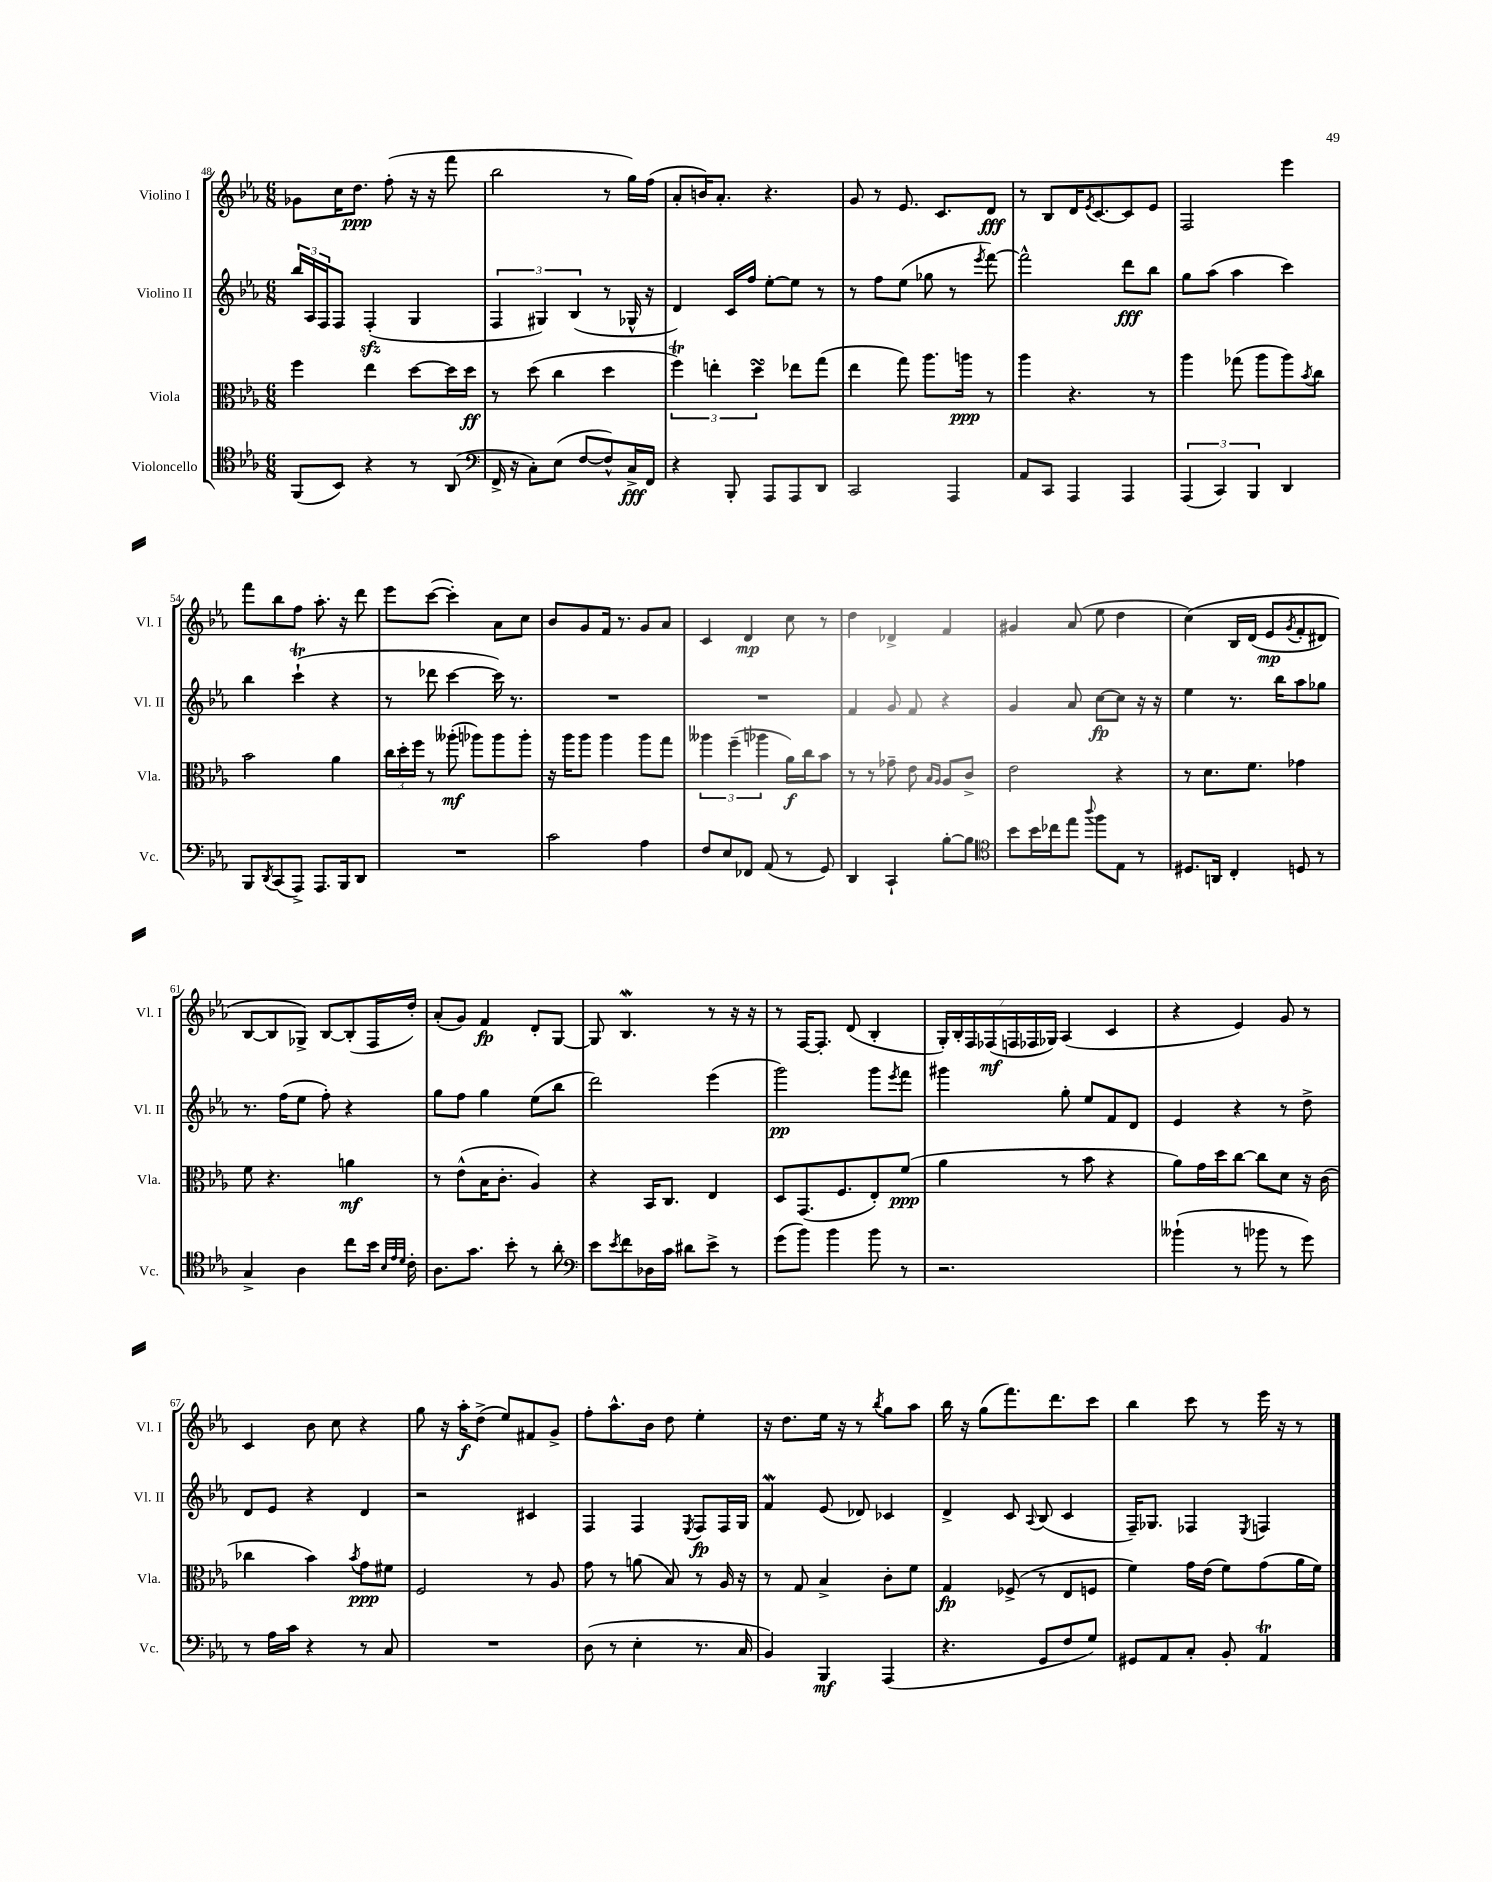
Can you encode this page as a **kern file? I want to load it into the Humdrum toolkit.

**kern	**kern	**kern	**kern
*staff4	*staff3	*staff2	*staff1
*clefC4	*clefC3	*clefG2	*clefG2
*k[b-e-a-]	*k[b-e-a-]	*k[b-e-a-]	*k[b-e-a-]
*M6/8	*M6/8	*M6/8	*M6/8
(8FF/L	4ff\	24bb-/LL	8g-\L
.	.	24A-/	.
.	.	24F/J	.
8BB-/J)	.	8F/J	16cc\K
.	.	.	8.dd\J
4r	4ee-\	(4F'/	.
.	.	.	(8ff'\
8r	[8dd\L	4G/	16r
.	.	.	16r
(8AA-/	16dd\]L	.	8fff\
.	16dd\JJ	.	.
=	=	=	=
*clefF4	*	*	*
16FF^/	8r	6F/	2bb-\
16r	.	.	.
8C'\L)	(8dd\	.	.
.	.	6G#/)	.
(8E-\J	4cc\	.	.
.	.	(6B-/	.
[8F/L	.	.	.
8F^^/])	4dd\	8r	8r
16C^/L	.	16G-^^/	16gg\LL)
16FF/JJ	.	16r	(16ff\JJ
=	=	=	=
4r	6ff\)	4d/)	8a-'/L
.	.	.	16b/K)
.	6ee'\	.	.
.	.	.	8.a-'/J
8BBB-'/	.	16c/LL	.
.	.	16ff/JJ	.
.	6dd\	.	.
8AAA-/L	.	[8ee-'\L	4.r
8AAA-/	8ee-\L	8ee-\]J	.
8DD/J	(8gg\J	8r	.
=	=	=	=
2CC/	4ee-\	8r	8g/
.	.	8ff\L	8r
.	8gg\)	(8ee-\J	8.e-/
.	8.aa-\L	8gg-\	.
.	.	.	8.c/L
4AAA-/	.	8r	.
.	16aa\Jk	.	.
.	.	8qeee-/	.
.	8r	[8fff\)	8d/J
=	=	=	=
8AA-/L	4aa-\	2fff^^\]	8r
8CC/J	.	.	8B-/L
4AAA-/	4.r	.	16d/K
.	.	.	8qe-/
.	.	.	[8.c/
4AAA-/	.	8ddd\L	8c/]
.	8r	8bb-\J	8e-/J
=	=	=	=
(6AAA-/	4aa-\	8gg\L	2F/
.	.	(8aa-\J	.
6CC/)	.	.	.
.	(8gg-\	4aa-\	.
6BBB-/	.	.	.
.	8aa-\L	.	.
4DD/	8aa-\)	4ccc\)	4eee-\
.	8qb-/	.	.
.	8cc\J	.	.
=	=	=	=
8BBB-/L	2b-\	4bb-\	8fff\L
8qDD/	.	.	.
(8CC/	.	.	8bb-\
8AAA-^/J)	.	(4ccc`\	8ff\J
8.AAA-/L	.	.	8.aa-'\
.	4a-\	4r	.
16BBB-/k	.	.	16r
8DD/J	.	.	8ddd\
=	=	=	=
2.r	24cc\LL	8r	8eee-\L
.	24dd'\	.	.
.	24ff\JJ	.	.
.	8r	8ddd-\	([8ccc\J
.	(8aa--'\	[4ccc\	4ccc'\])
.	8aa-\L)	.	.
.	8aa-\	16ccc\])	8a-\L
.	.	8.r	.
.	8aa-'\J	.	8cc\J
=	=	=	=
2c\	16r	2.r	8b-/L
.	16aa-\LK	.	.
.	8aa-\J	.	8g/
.	4aa-\	.	16f/Jk
.	.	.	8.r
4A-\	8aa-\L	.	8g/L
.	8gg\J	.	8a-/J
=	=	=	=
8F/L	6aa--\	2.r	4c/
8E-/	.	.	.
.	(6ff~\	.	.
8FF-/J	.	.	4d/
.	6aa-\	.	.
(8AA-/	.	.	.
8r	16a-\LL)	.	8cc\
.	16cc\J	.	.
8GG/)	8b-\J	.	8r
=	=	=	=
4DD/	8r	4f/	4dd\
.	8r	.	.
4CC`/	8g-~\	8g/	4d-^/
.	8e-\	8f/	.
.	16qqB-/LL	.	.
.	16qqA-/JJ	.	.
[8B-'\L	8A-/L	4r	4f/
8B-\]J	8c^/J	.	.
=	=	=	=
*clefC4	*	*	*
8b-\L	2e-\	4g/	4g#/
16b-\L	.	.	.
16cc-\J	.	.	.
8ee-\J	.	8a-/	(8a-/
8qqaa-/	.	.	.
8ff\L	.	[8cc\L	8ee-\
8E-\J	4r	8cc\]J	4dd\
8r	.	16r	.
.	.	16r	.
=	=	=	=
8.D#/L	8r	4ee-\	&(4cc\)
.	8.d\L	.	.
16AA/Jk	.	.	.
4C'/	.	8.r	16B-/LL
.	8.f\J	.	(16d/JJ
.	.	.	8e-/L
.	.	16bb-\LK	.
.	.	.	8qg/
8D/	4g-\	8aa-\	8f'/
8r	.	8gg-\J	8d#/J)
=	=	=	=
4G^/	8f\	8.r	[8B-/L
.	4.r	.	8B-/]
.	.	(16ff\LK	.
4A-\	.	8ee-\J	8G-^/J&)
.	.	8ff'\)	[8B-/L
8cc\L	4a\	4r	(8B-'/]
16b-\Jk	.	.	16F/L
32qqB-/LLL	.	.	.
32qqe-/	.	.	.
32qqd/JJJ	.	.	.
16c'\	.	.	16dd'/JJ)
=	=	=	=
8.A-\L	8r	8gg\L	(8a-'/L
.	(8e-^^\L	8ff\J	8g/J)
8.g\J	.	.	.
.	16B-\K	4gg\	4f/
.	8.c'\J	.	.
8b-'\	.	.	.
8r	4A-/)	(8ee-\L	8d'/L
8a-'\	.	8bb-\J	[8G/J
=	=	=	=
*clefF4	*	*	*
8e-\L	4r	2ddd\)	8G/]
8qe-/	.	.	.
8f\	.	.	4.B-/
16D-\L	16BB-/LK	.	.
16c\JJ	8.C/J	.	.
8d#\L	.	.	.
8e-^\J	4E-/	(4eee-\	8r
8r	.	.	16r
.	.	.	16r
=	=	=	=
(8g\L	8D/L	2ggg\)	8r
8b-\J)	(8.GG/	.	[16F/LK
.	.	.	8.F'/]J
4b-\	.	.	.
.	8.F/	.	.
.	.	.	(8d/
8b-\	8E-'/)	8ggg\L	4B-'/
.	.	8qeee-/	.
8r	(8f/J	8fff\J	.
=	=	=	=
2.r	4a-\	4ggg#\	28G'/LL)
.	.	.	28B-'/
.	.	.	28F/
.	.	.	(28F-/
.	.	.	28F/
.	.	.	28F-/
.	.	.	28G-/JJ)
.	8r	8gg'\	(4A-/
.	8b-\	8ee-/L	.
.	4r	8f/	4c/
.	.	8d/J	.
=	=	=	=
(4b--`\	8a-\L)	4e-/	4r
.	16g\L	.	.
.	16dd\J	.	.
8r	[8cc\J	4r	4e-/)
8b-\	8cc\]L	.	.
8r	8d\J	8r	8g/
8g\)	16r	8dd^\	8r
.	(16c\	.	.
=	=	=	=
8r	4cc-\	8d/L	4c/
16A-\LL	.	8e-/J	.
16c\JJ	.	.	.
4r	4b-\)	4r	8b-\
.	.	.	8cc\
.	8qb-/	.	.
8r	8g\L	4d/	4r
8C/	8f#\J	.	.
=	=	=	=
2.r	2F/	2r	8gg\
.	.	.	16r
.	.	.	16aa-'\LK
.	.	.	(8dd^\J
.	.	.	8ee-/L)
.	8r	4c#/	8f#/
.	8A-/	.	8g^/J
=	=	=	=
(8D\	8g\	4F/	8ff'\L
8r	8r	.	8.aa-^^\
4E-'\	(8a\	4F/	.
.	.	.	16b-\Jk
.	8B-/)	.	8dd\
.	.	8qE-/	.
8.r	8r	8F/L	4ee-'\
.	16A-/	16F/L	.
16C/	16r	16G/JJ	.
=	=	=	=
4BB-/)	8r	4f/	16r
.	.	.	8.dd\L
.	8G/	.	.
4BBB-/	4B-^/	(8e-/	16ee-\Jk
.	.	.	16r
.	.	8d-/)	8r
.	.	.	8qbb-/
(4AAA-/	8c'\L	4c-/	8gg\L
.	8f\J	.	8aa-\J
=	=	=	=
4.r	4G/	4d^/	16bb-\
.	.	.	16r
.	.	.	(8gg\L
.	(8F-^/	8c/	8.fff\)
.	.	8qqA-/	.
8GG/L	8r	(8B-/	.
.	.	.	8.ddd\
8F/	8E-/L	4c/	.
8G/J)	8F/J	.	8ccc\J
=	=	=	=
8GG#/L	4f\)	16F~/LK)	4bb-\
.	.	8.G-/J	.
8AA-/	.	.	.
8C'/J	16g\LL	4F-/	8ccc\
.	(16e-\JJ	.	.
8BB-'/	8f\L)	.	8r
.	.	8qE-/	.
4AA-/	(8g\	4F/	16eee-\
.	.	.	16r
.	16a-\L	.	8r
.	16f\JJ)	.	.
==	==	==	==
*-	*-	*-	*-
